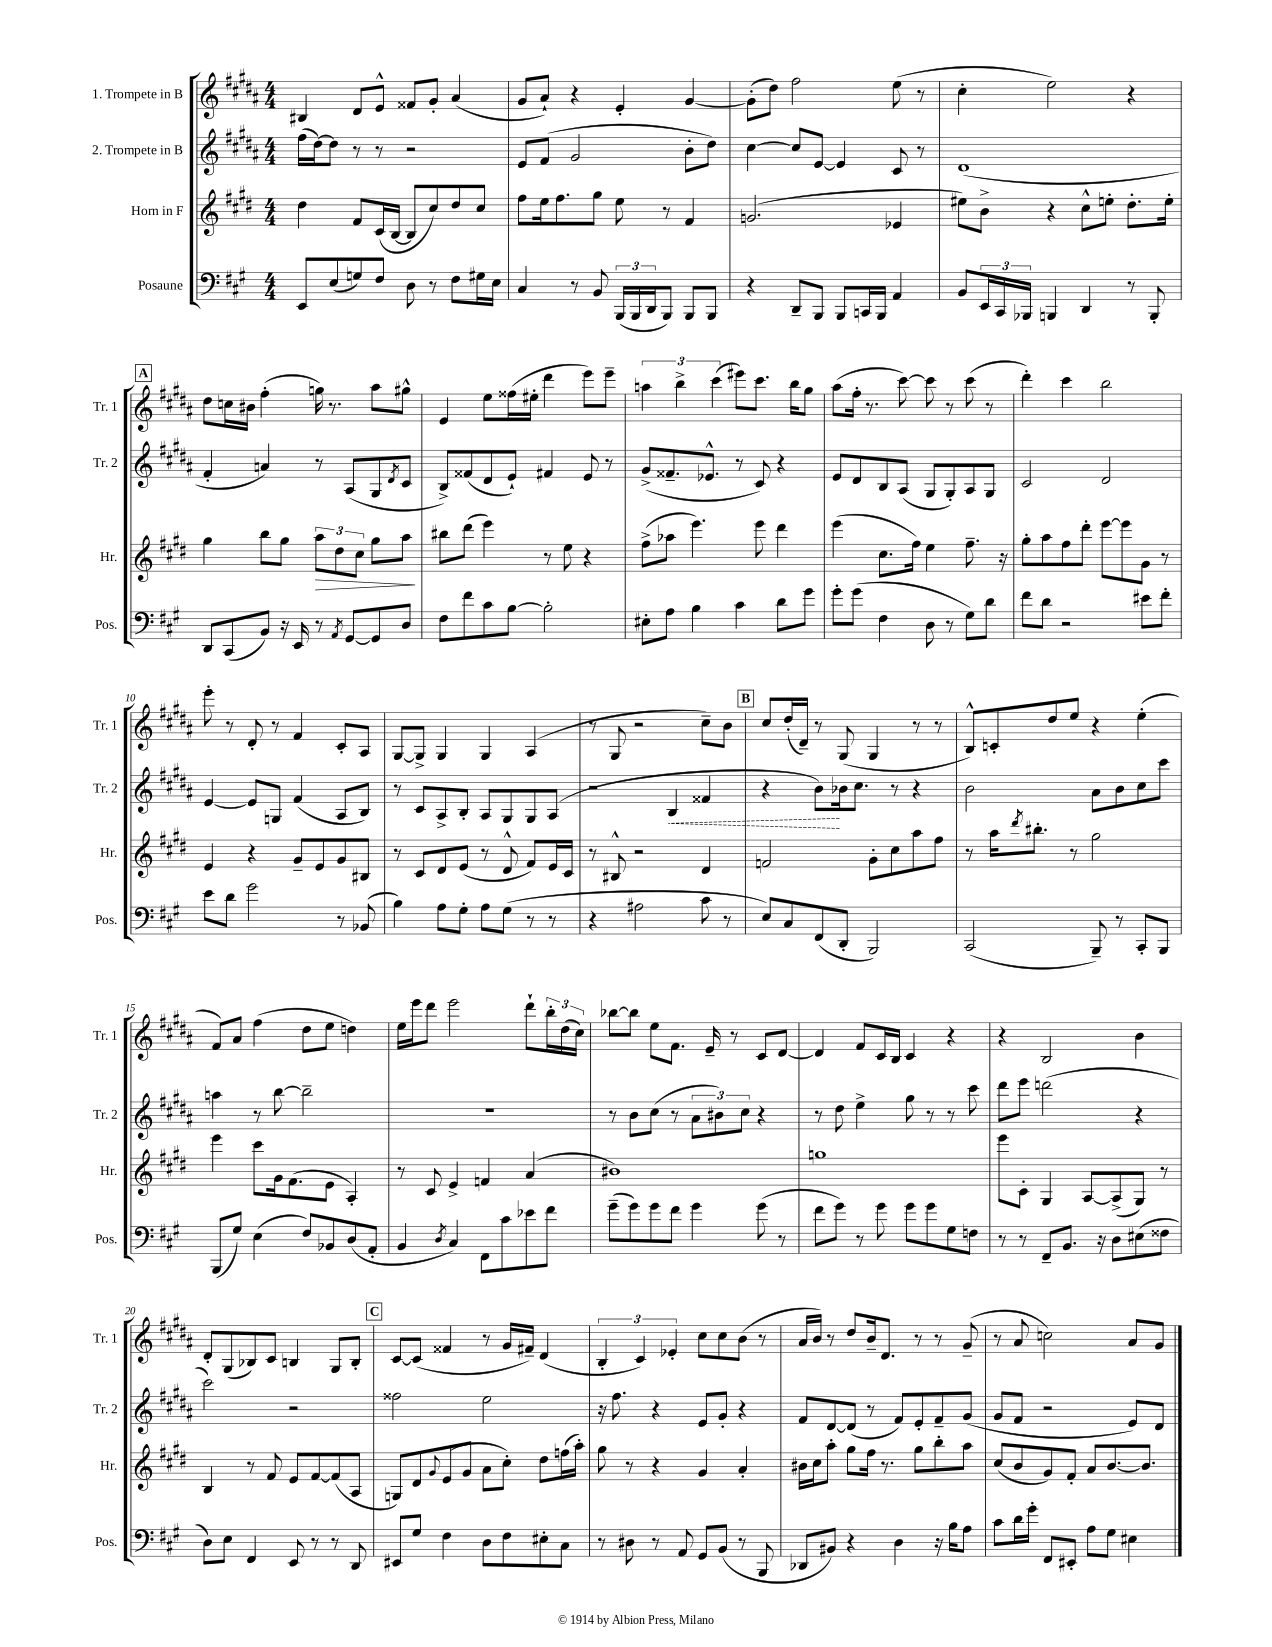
<<
\new StaffGroup <<
\new Staff = "s0" \with { instrumentName = "1. Trompete in B" shortInstrumentName = "Tr. 1" } {
    \clef treble \key b \major \numericTimeSignature \time 4/4
    bis4 dis'8 e'8-^ fisis'8 gis'8-. ais'4( |
    gis'8 ais'8-!) r4 e'4-. gis'4~ |
    gis'8-.( dis''8) fis''2 e''8( r8 |
    cis''4-. e''2) r4 |
    \mark \markup { \box "A" } dis''8 c''16 bis'16 fis''4-.( g''16) r8. ais''8 gis''8-^ |
    e'4 e''8 fisis''16( eis''16-. dis'''4 e'''8) e'''8-- |
    \tuplet 3/2 { a''4 b''4-> cis'''4( } eis'''8) cis'''8. b''16 gis''8 |
    ais''8( fis''16-. r8. cis'''8~) cis'''8 r8 cis'''8( r8 |
    dis'''4-.) cis'''4 b''2 |
    e'''8-. r8 dis'8-. r8 fis'4 cis'8-. ais8 |
    gis8~ gis8-> gis4 gis4 ais4( |
    r8 gis8 r2 cis''8--) b'8 |
    \mark \markup { \box "B" } cis''8 dis''16-.( dis'16--) r8 gis8( gis4 r8 r8 |
    b8-^) c'8-. dis''8 e''8 r4 e''4-.( |
    fis'8) ais'8 fis''4( dis''8 e''8 d''4) |
    e''16 e'''16 dis'''8 e'''2 dis'''8-! \tuplet 3/2 { b''16-. dis''16( cis''16) } |
    bes''8~ bes''8 e''8 fis'8. e'16-- r8 cis'8 dis'8~ |
    dis'4 fis'8 cis'16 b16 cis'4 r4 |
    r4 b2 b'4 |
    dis'8-. gis8( bes8) cis'8 b4 gis8 b8-. |
    \mark \markup { \box "C" } cis'8~ cis'8( fisis'4 r8 gis'16 fis'16--) dis'4( |
    \tuplet 3/2 { b4-. cis'4) ees'4-. } cis''8 cis''8 b'8( r8 |
    ais'16 b'16) r8 dis''8 b'16-- dis'8. r8 r8 gis'8--( |
    r8 ais'8 c''2) ais'8 gis'8 \bar "|." |
}
\new Staff = "s1" \with { instrumentName = "2. Trompete in B" shortInstrumentName = "Tr. 2" } {
    \clef treble \key b \major \numericTimeSignature \time 4/4
    fis''16( dis''16~) dis''8 r8 r8 r2 |
    e'8 fis'8( gis'2 b'8-. dis''8) |
    cis''4~ cis''8 e'8~ e'4 cis'8 r8 |
    dis'1( |
    \mark \markup { \box "A" } fis'4-. a'4) r8 ais8( gis8 \acciaccatura { dis'8 } cis'8 |
    b8->) fisis'8( dis'8 e'8-!) fis'4 e'8 r8 |
    gis'8->( fisis'8.-- ees'8.-^ r8 cis'8) r4 |
    e'8 dis'8 b8 ais8( gis8 gis8-.) ais8 gis8 |
    cis'2 dis'2 |
    e'4~ e'8 g8 fis'4( ais8 b8) |
    r8 cis'8 ais8-> b8-. ais8 gis8 gis8 ais8( |
    r2 \once \override Hairpin.style = #'dashed-line b4\< fisis'4 |
    \mark \markup { \box "B" } r4 b'8\!) bes'16 cis''8. r8 r4 |
    b'2 ais'8 b'8 cis''8 cis'''8 |
    a''4 r8 b''8~ b''2-- |
    R1 |
    r8 b'8 cis''8( r8 \tuplet 3/2 { ais'8 bis'8) cis''8 } r4 |
    r8 dis''8 e''4-> gis''8 r8 r8 cis'''8 |
    dis'''8 e'''8 d'''2( r4 |
    cis'''2) r2 |
    \mark \markup { \box "C" } fisis''2 e''2 |
    r16 fis''8. r4 e'8 gis'8-. r4 |
    fis'8 dis'8~ dis'8( r8 fis'8) e'8-. fis'8-- gis'8( |
    gis'8 fis'8 r2 e'8) dis'8 \bar "|." |
}
\new Staff = "s2" \with { instrumentName = "Horn in F" shortInstrumentName = "Hr." } {
    \clef treble \key e \major \numericTimeSignature \time 4/4
    dis''4 fis'8 cis'16( b16~ b8 cis''8) dis''8 cis''8 |
    fis''8 e''16 fis''8. gis''8 e''8 r8 fis'4 |
    g'2.( ees'4 |
    eis''8) b'8-> r4 cis''8-^ e''8-. dis''8.-. e''16-. |
    \mark \markup { \box "A" } gis''4 b''8 gis''8 \tuplet 3/2 { a''8\> dis''8 cis''8 } gis''8 a''8\! |
    bis''8 dis'''8( e'''4) r8 e''8 r4 |
    fis''8->( aes''8 e'''4.) e'''8 dis'''4 |
    e'''4( cis''8. fis''16) e''4 fis''8.-- r16 |
    gis''8-. a''8 fis''8 dis'''8-. e'''8~ e'''8 gis'8 r8 |
    e'4 r4 gis'8-- e'8 gis'8 bis8 |
    r8 cis'8 dis'8 e'8( r8 dis'8-^ fis'8) e'16 cis'16 |
    r8 bis8-^ r2 dis'4 |
    \mark \markup { \box "B" } f'2 gis'8-. cis''8 a''8 fis''8 |
    r8 a''16 \acciaccatura { dis'''8 } bis''8.-. r8 gis''2 |
    e'''4 cis'''8 gis'16 fis'8.( e'8 a4-.) |
    r8 cis'8 e'4-> f'4 a'4( |
    bis'1) |
    g''1 |
    e'''8 cis'8-. gis4 a8~ a8->( gis8) r8 |
    b4 r8 fis'8 e'8 fis'8~ fis'8( a8 |
    \mark \markup { \box "C" } g8) dis'8 \appoggiatura { gis'8 } e'8( gis'8 a'8 cis''8-.) dis''8 f''16( a''16-.) |
    gis''8 r8 r4 gis'4 a'4-. |
    bis'16 cis''16 a''8-. gis''8 fis''16 r8. gis''8 b''8-. a''8 |
    cis''8( b'8 gis'8) fis'8-. a'8 b'8.~ b'8. \bar "|." |
}
\new Staff = "s3" \with { instrumentName = "Posaune" shortInstrumentName = "Pos." } {
    \clef bass \key a \major \numericTimeSignature \time 4/4
    e,8 e8( g8) fis8 d8 r8 fis8 gis16 e16 |
    cis4 r8 b,8 \tuplet 3/2 { b,,16( b,,16 d,16 } b,,8) b,,8 b,,8 |
    r4 d,8-- b,,8 b,,8 c,16 b,,16 a,4 |
    b,8 \tuplet 3/2 { e,16 cis,16 bes,,16 } b,,4 d,4 r8 b,,8-. |
    \mark \markup { \box "A" } d,8 cis,8( b,8) r16 e,16 r8 \acciaccatura { a,8 } gis,8~ gis,8 d8 |
    fis8 fis'8 cis'8 b8~ b2-. |
    eis8-. a8 b4 cis'4 d'8 gis'8 |
    gis'8-. gis'8( fis4 d8 r8 gis8) d'8 |
    fis'8 d'8 r2 eis'8 fis'8-. |
    e'8 d'8 gis'2 r8 bes,8( |
    b4) a8 gis8-. a8 gis8( r8 r8 |
    r4 ais2 cis'8 r8 |
    \mark \markup { \box "B" } e8) cis8 fis,8( d,8-. b,,2) |
    cis,2( b,,8--) r8 cis,8-. b,,8 |
    b,,8( gis8) e4( fis8) bes,8 d8( a,8-. |
    b,4 \acciaccatura { d8 } cis4) fis,8 cis'8 ees'8 fis'8 |
    gis'8--( gis'8) gis'8 fis'8 gis'4 gis'8( r8 |
    fis'8 gis'8) r8 gis'8 gis'8 gis'8 gis8 f8 |
    r8 r8 fis,8-- b,8. r16 d8 eis8( fisis8 |
    d8) e8 fis,4 e,8 r8 r8 d,8 |
    \mark \markup { \box "C" } eis,8 gis8 fis4 d8 fis8 eis8-. cis8 |
    r8 dis8 r8 a,8 gis,8 b,8( r8 b,,8 |
    des,8 bis,8) r4 d4 r16 b16 a8 |
    cis'8 d'16 gis'16-. fis,8 eis,8-. a8 gis8 eis4 \bar "|." |
}
>>
>>
